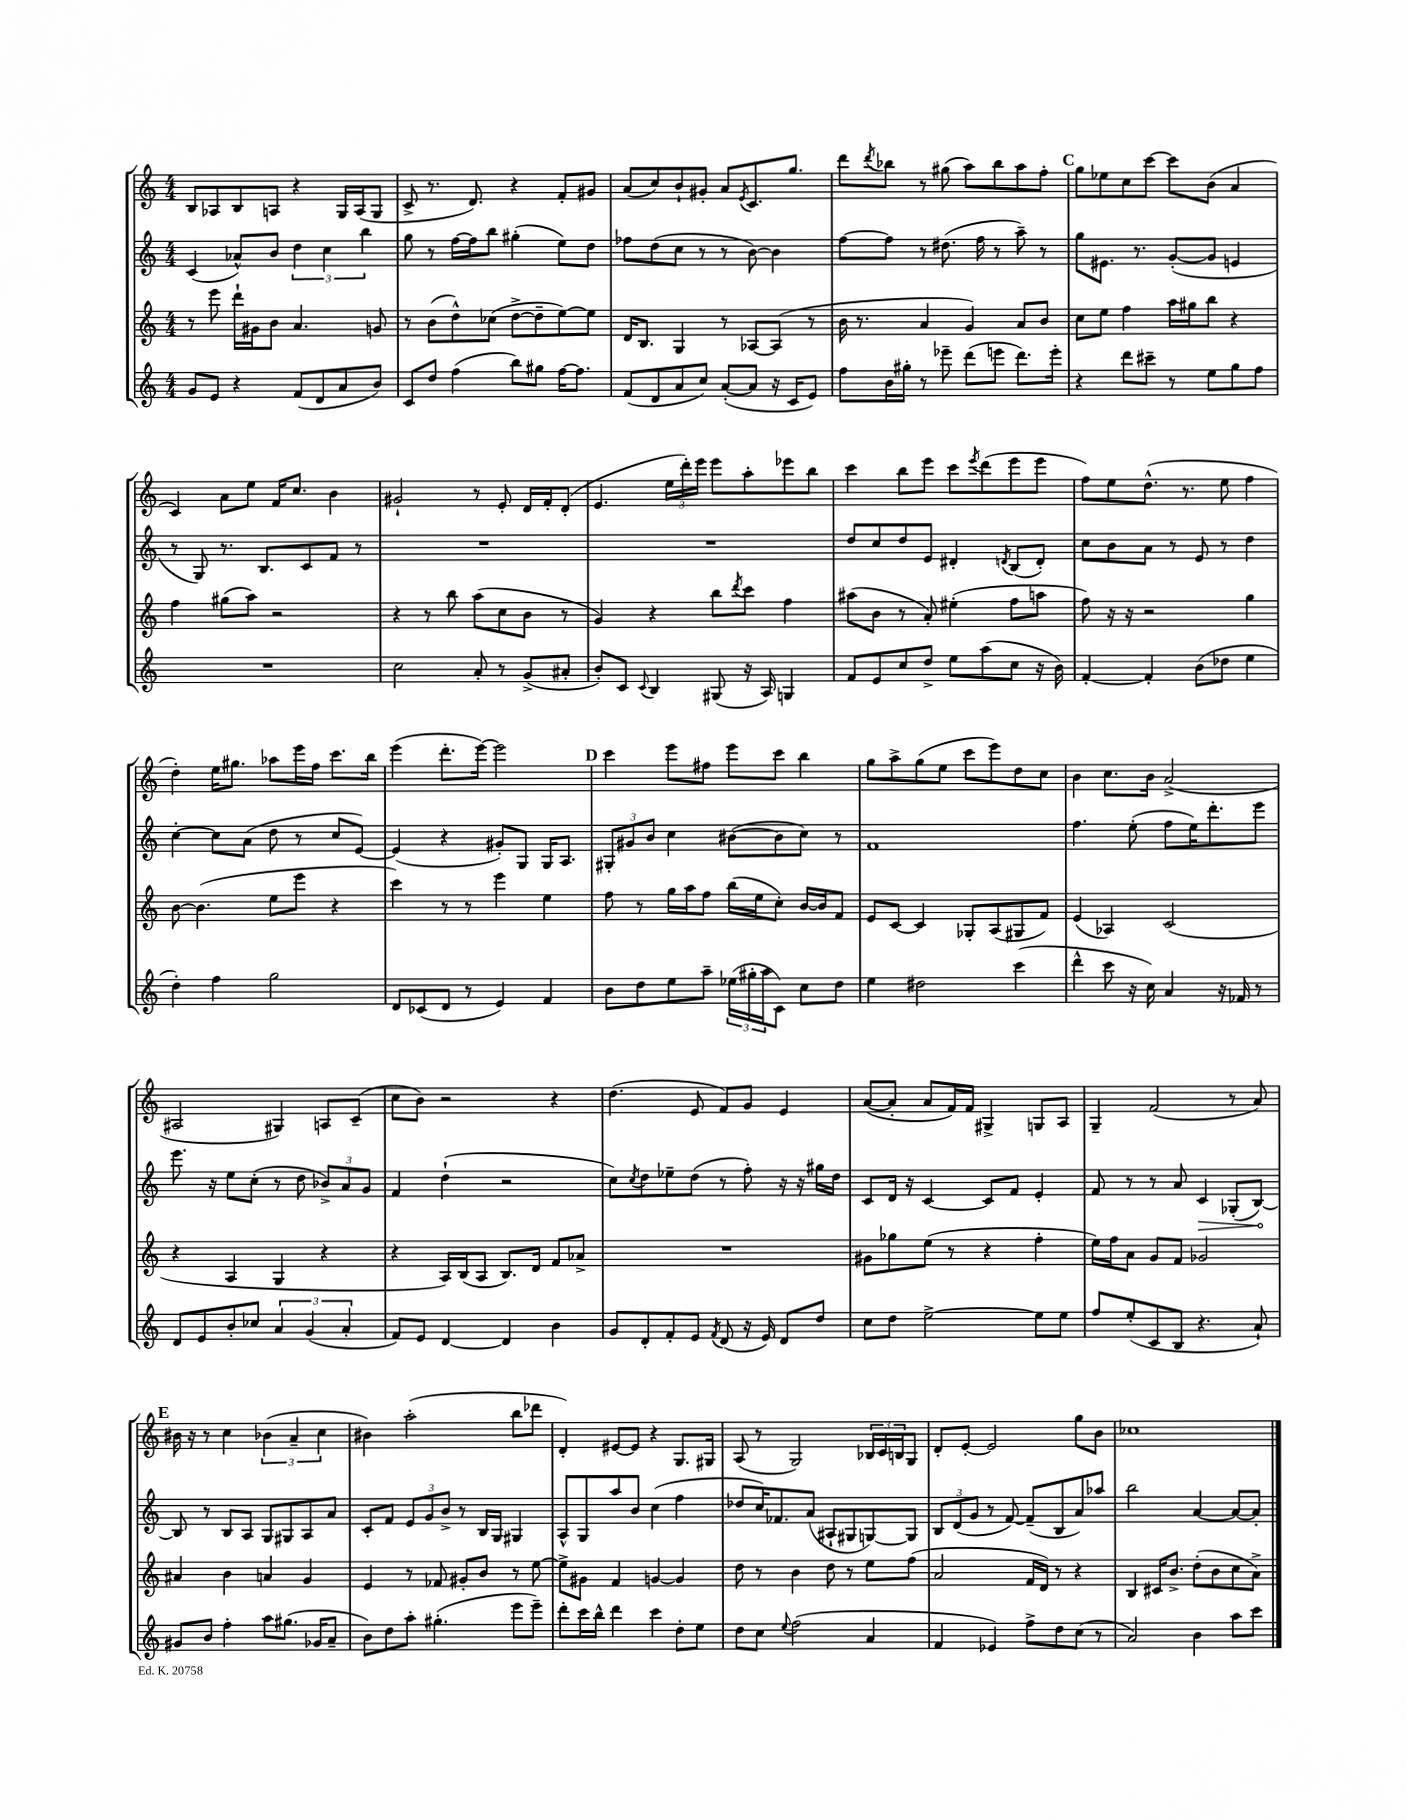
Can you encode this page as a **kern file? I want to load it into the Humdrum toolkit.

**kern	**kern	**kern	**kern
*staff4	*staff3	*staff2	*staff1
*clefG2	*clefG2	*clefG2	*clefG2
*k[]	*k[]	*k[]	*k[]
*M4/4	*M4/4	*M4/4	*M4/4
8g/L	8r	(4c/	8B/L
8e/J	8eee\	.	8A-/
4r	16ddd`\LL	8a-^^/L)	8B/
.	16g#\J	.	.
.	8b\J	8b/J	8A/J
(8f/L	4.a/	6dd\	4r
8d/	.	.	.
.	.	6cc\	.
8a/	.	.	16G/LL
.	.	.	(16A/J
.	.	6bb\	.
8b/J)	8g/	.	8G/J
=	=	=	=
8c/L	8r	8gg\	8c^/
8dd/J	(8b\L	8r	8.r
(4ff\	8dd^^\)	[16ff\LL	.
.	.	16ff\]J	8.d/)
.	(8cc-\J	8bb\J	.
8bb\L)	[8dd^\L	(4gg#'\	4r
8gg#\J	8dd~\]	.	.
[16ff\LK	[8ee\)	8ee\L)	8f'/L
8.ff\]J	.	.	.
.	8ee\]J	8dd\J	8g#/J
=	=	=	=
(8f/L	16d/LK	8ff-\L	(8a/L
.	8.B/J	.	.
8d/	.	(8dd\	8cc/)
8a/	4G/	8cc\J	8b`/
8cc/J)	.	8r	8g#'/J
([8a'/L	8r	8r	8a/L
.	.	.	8qe/
8a/]J	[8A-/L	[8b\)	8.c/
16r	(8A-/]J	4b\]	.
16c/LK	.	.	8.gg/J
8e/J)	8r	.	.
=	=	=	=
8ff\L	16b\	[8ff\L	8ddd\L
.	8.r	.	.
.	.	.	8qddd/
16b\L	.	8ff\]J	8bb-\J
16gg#'\JJ	.	.	.
8r	4a/	8r	8r
8eee-~\	.	(8.dd#\	(8gg#\
(8ddd\L	4g/)	.	8aa\L)
.	.	16ff\	.
8eee\J	.	8r	8bb-\
8.ddd\L)	8a/L	8aa~\)	8aa\
.	8b/J	8r	8ff'\J
16eee'\Jk	.	.	.
=	=	=	=
4r	8cc\L	8gg\L	8gg\L
.	8ee\J	8.e#\J	8ee-\
8ddd\L	4ff\	.	8cc\
.	.	8.r	.
8ccc#~\J	.	.	[8ccc\J
8r	16aa\LL	([8g'/L	8ccc\]L
.	16gg#\J	.	.
8ee\L	8bb\J	8g/]J	(8b\J
8gg\	4r	4e/	4a/
8ff\J	.	.	.
=	=	=	=
1r	4ff\	8r	4c/)
.	.	8G/)	.
.	(8gg#\L	8.r	8a\L
.	8aa\J)	.	8ee\J
.	.	8.B/L	.
.	2r	.	16f/LK
.	.	.	8.cc/J
.	.	8c/	.
.	.	8f/J	4b\
.	.	8r	.
=	=	=	=
2cc\	4r	1r	2g#`/
.	8r	.	.
.	8bb\	.	.
8a'/	(8aa\L	.	8r
8r	8cc\	.	8e'/
(8g^/L	8b\J	.	16d/LL
.	.	.	16f'/J
8a#'/J	8r	.	(8d'/J
=	=	=	=
8b'/L)	4g/)	1r	4.e/
8c/J	.	.	.
8qqc/	.	.	.
4B/	4r	.	.
.	.	.	24ee\LL
.	.	.	24ddd'\)
.	.	.	24eee\JJ
(8G#/	8bb\L	.	8eee\L
.	8qddd/	.	.
16r	8ccc\J	.	8aa'\
16A/)	.	.	.
4G/	4ff\	.	8eee-\
.	.	.	8bb\J
=	=	=	=
8f/L	(8aa#\L	8dd/L	4ccc\
8e/	8b\J	8cc/	.
8cc/	8r	8dd/	8bb\L
8dd^/J	8a'/)	8e/J	8eee\J
8ee\L	(4ee#'\	4d#'/	8ccc\L
.	.	.	8qeee/
(8aa\	.	.	(8ddd\
.	.	8qd/	.
8cc\J	8ff\L	(8B/L	8eee\
16r	8aa\J	8d'/J)	8eee\J
16b\)	.	.	.
=	=	=	=
[4f'/	8ff\)	8cc\L	8ff\L)
.	16r	8b\	8ee\
.	16r	.	.
4f'/]	2r	8a\J	(8.dd^^\J
.	.	8r	.
.	.	.	8.r
(8b\L	.	8e/	.
8dd-\J	.	8r	8ee\
4ee\	4gg\	4dd\	4ff\
=	=	=	=
4dd'\)	[8b\	[4cc'\	4dd'\)
.	(4.b\]	.	.
4ff\	.	8cc\]L	16ee\LK
.	.	.	8.gg#\J
.	.	(8a\J	.
2gg\	8ee\L	8dd\	8aa-\L
.	8eee\J	8r	16eee\L
.	.	.	16ff\JJ
.	4r	8cc/L	8.ccc\L
.	.	[8e/J)	.
.	.	.	16bb\Jk
=	=	=	=
8d/L	4ccc\)	(4e/]	(4eee\
(8c-/	.	.	.
8d/J	8r	4r	8.ddd'\L
8r	8r	.	.
.	.	.	[16eee\Jk)
4e/)	4eee\	8g#'/L)	2eee\]
.	.	8G/J	.
4f/	4ee\	16G/LK	.
.	.	8.A/J	.
=	=	=	=
8b\L	8ff\	12G#'/L	4ccc\
.	.	12g#/	.
8dd\	8r	.	.
.	.	12b/J	.
8ee\	16gg\LL	4cc\	8eee\L
.	16aa\J	.	.
8aa~\J	8ff\J	.	8ff#\J
(24ee-\LL	(16bb\LL	([8b#\L	8eee\L
24gg#'\	.	.	.
.	16ee\J	.	.
24aa\J	.	.	.
8c\J)	8cc'\J)	8b#\]	8ccc\J
8cc\L	[16b/LL	8cc\J)	4bb\
.	16b/]J	.	.
8dd\J	8f/J	8r	.
=	=	=	=
4ee\	8e/L	1f	8gg\L
.	[8c/J	.	8aa^\
2dd#\	4c/]	.	(8gg\
.	.	.	8ee\J
.	8G-'/L	.	8ccc\L
.	(8A/	.	8eee\)
(4ccc\	8G#/	.	8dd\
.	8f/J)	.	8cc\J
=	=	=	=
4ddd^^\	(4e/	4.ff\	4b\
8ccc\	4A-/)	.	8.cc\L
16r	.	(8ee'\	.
16cc\)	.	.	16b\Jk
4a/	(2c/	8ff\L	(2a^/
.	.	16ee\K)	.
.	.	8.ddd'\	.
16r	.	.	.
16f-/	.	.	.
8r	.	8eee\J	.
=	=	=	=
8d/L	4r	8.eee\	2A#/
8e/	.	.	.
.	.	16r	.
8b'/	4A/	8ee\L	.
8cc-/J	.	(8cc'\J	.
6a/	4G/	8r	4G#/)
.	.	8dd\	.
(6g/	.	.	.
.	4r	12b-^/L)	8A/L
6a'/	.	12a/	.
.	.	.	(8c~/J
.	.	12g/J	.
=	=	=	=
8f/L)	4r	4f/	8cc\L
8e/J	.	.	8b\J)
[4d/	16A/LL)	(4dd`\	2r
.	(16B/J	.	.
.	8A/J	.	.
4d/]	8.B/L)	2r	.
.	16d/Jk	.	.
4b\	8f/L	.	4r
.	8a-^/J	.	.
=	=	=	=
8g/L	1r	8cc\L)	(4.dd\
.	.	8qcc/	.
8d'/	.	8dd\	.
8f'/	.	8ee-~\	.
8e/J	.	(8dd\J	8e/
8qf/	.	.	.
(8d/	.	8r	8f/L)
16r	.	8ff'\)	8g/J
16e/)	.	.	.
8d/L	.	16r	4e/
.	.	16r	.
8dd/J	.	16gg#\LL	.
.	.	16dd\JJ	.
=	=	=	=
8cc\L	8g#\L	8c/L	([8a/L
8dd\J	8gg-\	16d/Jk	8a'/]J
.	.	16r	.
[2ee^\	(8ee\J	[4c/	8a/L
.	8r	.	16f/L)
.	.	.	16f/JJ
.	4r	8c/]L	4G#^/
.	.	8f/J	.
8ee\]L	4ff'\	4e'/	8G/L
8ee\J	.	.	8A/J
=	=	=	=
8ff/L	16ee\LL)	8f/	4G~/
.	16ff\J	.	.
(8ee'/	8a\J	8r	.
8c/	8g/L	8r	(2f/
8B/J	8f/J	8a/	.
4.r	2g-/	4c/	.
.	.	(8G-'/L	8r
8a`/)	.	[8B/J)	8a/)
=	=	=	=
8g#/L	4a#/	8B/]	16b#\
.	.	.	16r
8b/J	.	8r	8r
4ff'\	4b\	8B/L	4cc\
.	.	8A/J	.
8aa\L	4a/	8G/L	(6b-\
(8.gg#\J	.	8G#/	.
.	.	.	6a~/
.	4g/	8A/	.
16g-/LK	.	.	.
.	.	.	6cc\
8a~/J	.	8a/J	.
=	=	=	=
8b\L)	4e/	8c'/L	4b#\)
8dd\	.	8f/J	.
8aa'\J	8r	12e/L	(2aa'\
.	.	12g/	.
(4.gg#'\	8f-/	.	.
.	.	12b^/J	.
.	8g#'/L	8r	.
.	8b/J	16B/LL	.
.	.	16G/JJ	.
8eee\L	8r	4G#/	8bb\L
8eee~\J)	[8ee\	.	8ddd-\J
=	=	=	=
8ddd'\L	8ee^\]L	8A^^/L	4d'/)
16ccc\L	8g#\J	8G/	.
16bb^^\JJ	.	.	.
4ddd\	4f/	8aa/	[8e#/L
.	.	8b/J	8e#/]J
4ccc\	[4g/	(4cc\	4r
8dd'\L	4g/]	4ff\	8.G/L
8ee\J	.	.	.
.	.	.	16G#/Jk
=	=	=	=
8dd\L	8dd\	8dd-/L	(8A/
8cc\J	8r	16cc/K)	8r
.	.	8.f-/	.
8qqee/	.	.	.
(2ff\	4b\	.	2G/)
.	.	(8a/J	.
.	8dd\	8A#`/L	.
.	8r	8G#/	.
4a/	8ee\L	[8G/)	24B-/LL
.	.	.	24c/
.	.	.	24B/J
.	(8ff\J	8G/]J	8G/J
=	=	=	=
4f/	2a/	12B/L	8d'/L
.	.	(12d/	.
.	.	.	[8e'/J
.	.	12g/J	.
4e-/)	.	8r	2e/]
.	.	[8f/)	.
8ff^\L	16f/LL	(8f~/]L	.
.	16d/JJ)	.	.
8dd\	8r	8B/	.
(8cc\J	4r	8a/)	8gg\L
8r	.	8aa-/J	8b\J
=	=	=	=
2a/)	4B/	2bb\	1cc-
.	16c#/LK	.	.
.	8.b^/J	.	.
4b\	(8dd'\L	[4a/	.
.	8b\	.	.
8aa\L	8cc\	8a/_L	.
8ccc\J	8a^\J)	8a'/]J	.
==	==	==	==
*-	*-	*-	*-
